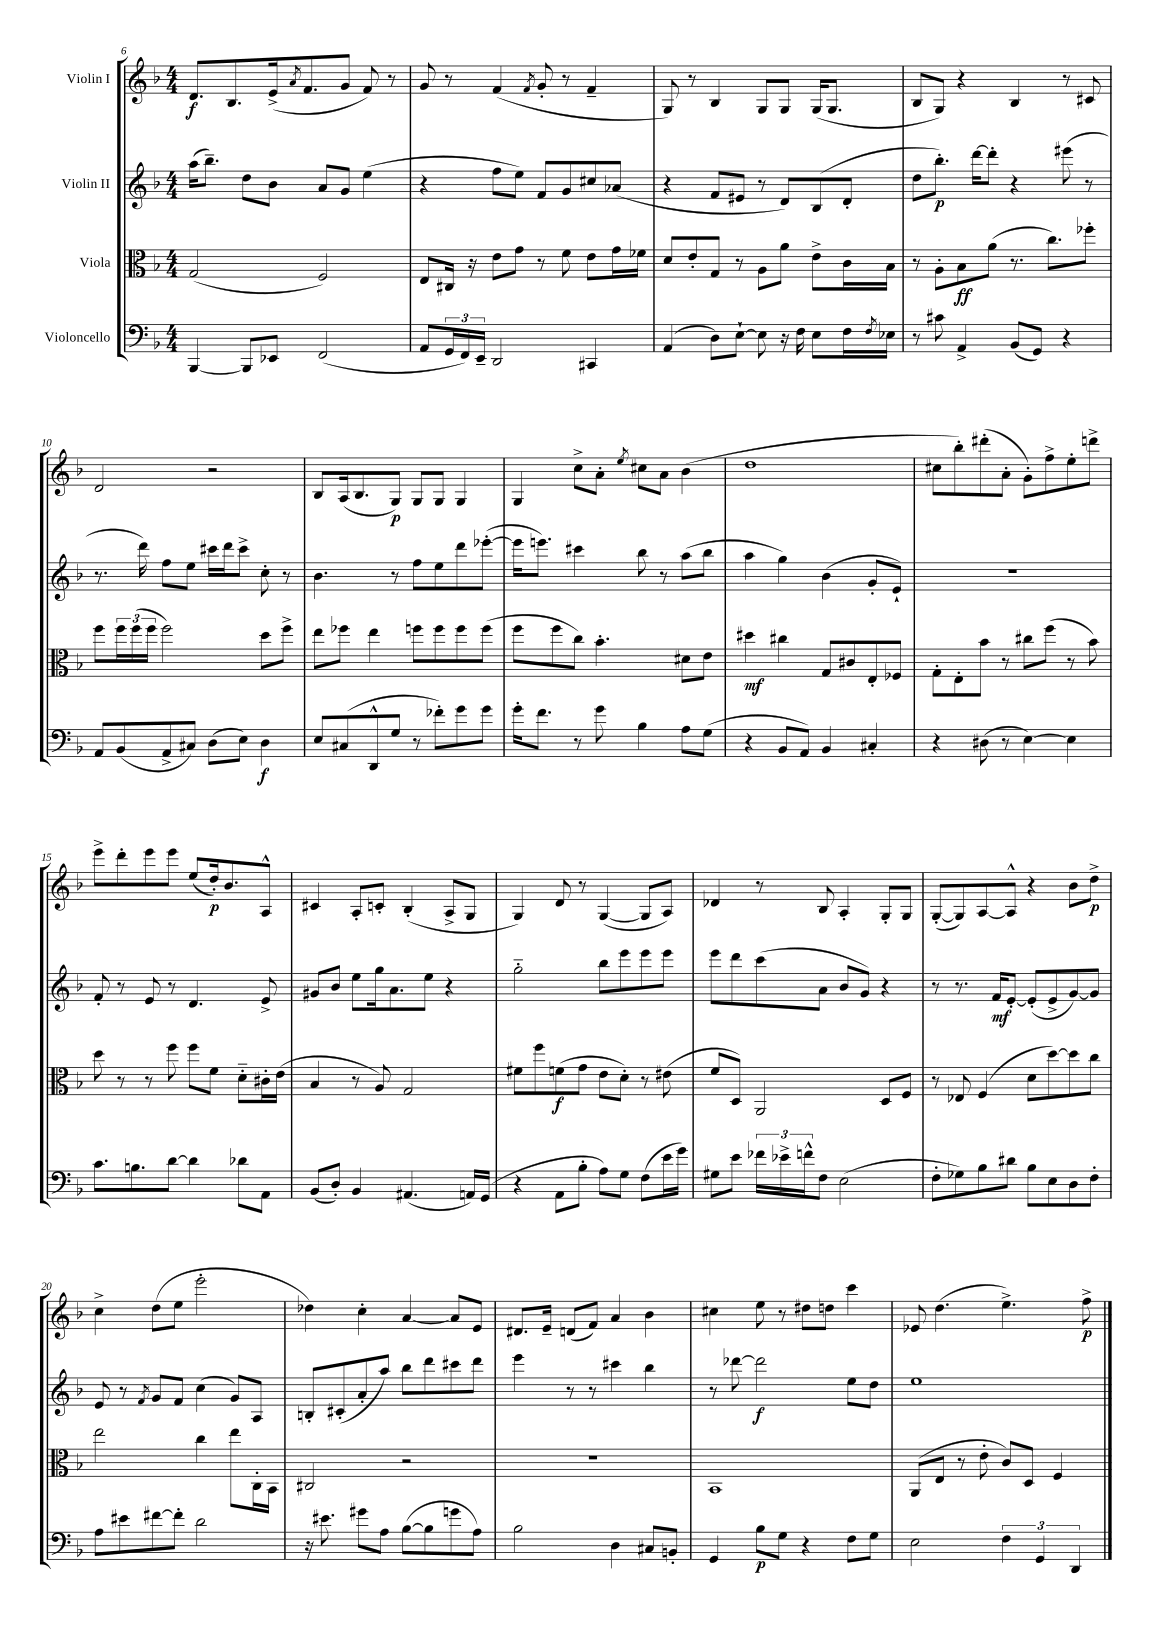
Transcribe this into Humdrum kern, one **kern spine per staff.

**kern	**kern	**kern	**kern
*staff4	*staff3	*staff2	*staff1
*clefF4	*clefC3	*clefG2	*clefG2
*k[b-]	*k[b-]	*k[b-]	*k[b-]
*M4/4	*M4/4	*M4/4	*M4/4
[4BBB-	(2G	(16aa	8.d
.	.	8.bb-~)	.
.	.	.	8.B-
8BBB-]	.	8dd	.
8EE-	.	8b-	(16e^
.	.	.	8qa
.	.	.	8.f
(2FF	2F)	8a	.
.	.	8g	8g
.	.	(4ee	8f)
.	.	.	8r
=	=	=	=
8AA	8E	4r	8g
24GG	16C#	.	8r
24FF)	.	.	.
.	16r	.	.
24EE~	.	.	.
2DD	8e	8ff	(4f
.	8g	8ee)	.
.	.	.	8qf
.	8r	8f	8g'
.	8f	8g	8r
4CC#	8e	8cc#	4f~
.	16g	(8a-	.
.	16f-	.	.
=	=	=	=
(4AA	8d	4r	8G)
.	8e'	.	8r
8D)	8G	8f	4B-
[8E`	8r	8e#	.
8E]	8A	8r	8G
16r	8a	8d)	8G
16F	.	.	.
8E	8e^	(8B-	(16G
.	.	.	8.G
16F	16c	8d'	.
8qF	.	.	.
16E-	16B-	.	.
=	=	=	=
8r	8r	8dd	8B-
8c#	8A'	8.bb-')	8G)
4AA^	8B-	.	4r
.	.	[16ddd	.
.	(8a	8ddd']	.
(8BB-	8.r	4r	4B-
8GG)	.	.	.
.	8.cc)	.	.
4r	.	(8eee#	8r
.	8ff-'	8r	8c#
=	=	=	=
8AA	8ff	8.r	2d
(8BB-	24ff	.	.
.	(24ff	.	.
.	.	16ddd)	.
.	24ff	.	.
8AA^	2ff)	8ff	.
8C#)	.	8ee	.
(8D	.	16ccc#	2r
.	.	16ddd	.
8E)	.	8ccc#^	.
4D	8dd	8cc'	.
.	8ff^	8r	.
=	=	=	=
8E	8ee	4.b-	8B-
(8C#	8ff-	.	(16A
.	.	.	8.B-
8DD^^	4ee	.	.
8G	.	8r	8G)
8r	8ff	8ff	8G
8f-')	8ff	8ee	8G
8g	8ff	8ddd	4G
8g	(8ff	([8eee-'	.
=	=	=	=
16g'	8ff	16eee-]	4G
8.f	.	8.eee)	.
.	8ff	.	.
8r	8cc)	4ccc#	8cc^
8g	4.b-'	.	8a'
.	.	.	8qee
4B-	.	8bb-	8cc#
.	.	8r	8a
8A	8d#	(8aa	(4b-
(8G	8e	8bb-	.
=	=	=	=
4r	4dd#	4aa	1dd
8BB-	4cc#	4gg)	.
8AA)	.	.	.
4BB-	8G	(4b-	.
.	8c#	.	.
4C#'	8E'	8g'	.
.	8F-	8e`)	.
=	=	=	=
4r	8G'	1r	8cc#
.	8E'	.	8bb-')
(8D#	8b-	.	(8ddd#'
8r	8r	.	8a'
[4E)	8cc#	.	8g')
.	(8ff	.	8ff^
4E]	8r	.	8ee'
.	8b-)	.	8ddd^
=	=	=	=
8.c	8dd	8f'	8eee^
.	8r	8r	8ddd'
8.B	.	.	.
.	8r	8e	8eee
[8d	8ff	8r	8eee
4d]	8ff	4.d	(8ee
.	8f	.	16dd')
.	.	.	8.b-
8d-	8d'~	.	.
8AA	16c#'	8e^	8A^^
.	(16e	.	.
=	=	=	=
(8BB-	4B-	8g#	4c#
8D')	.	8b-	.
4BB-	8r	8ee	8A'
.	8A)	16gg	8c'
.	.	8.a	.
(4.AA#	2G	.	(4B-'
.	.	8ee	.
.	.	4r	8A^
16AA)	.	.	8G
(16GG	.	.	.
=	=	=	=
4r	8f#	2gg'~	4G)
.	8ff	.	.
8AA	(8f	.	8d
8B-'	8g	.	8r
8A)	8e	8bb-	([4G
8G	8d')	8eee	.
(8F	8r	8eee	8G]
16e	(8e#	8eee	8A)
16g)	.	.	.
=	=	=	=
8G#	8f	8eee	4d-
8e	8D)	8ddd	.
24f-	2AA	(8ccc	8r
24e-^	.	.	.
24f^^	.	.	.
8F	.	8a	8B-
(2E	.	8b-	4A'
.	.	8g)	.
.	8D	4r	8G'
.	8F	.	8G
=	=	=	=
8F'	8r	8r	([8G'
8G-)	8E-	8.r	8G])
8B-	(4F	.	[8A
.	.	16f	.
8d#	.	[8e'	8A^^]
8B-	8d	(8e']	4r
8E	[8dd)	8e^	.
8D	8dd]	[8g)	8b-
8F'	8cc	8g]	8dd^
=	=	=	=
8A	2ee	8e	4cc^
8e#	.	8r	.
.	.	8qf	.
[8f#	.	8g	(8dd
8f#']	.	8f	8ee
2d	4cc	(4cc	2eee'
.	8ee	8g)	.
.	16C'	8A	.
.	16BB-	.	.
=	=	=	=
16r	2C#	8B'	4dd-)
8.e#	.	.	.
.	.	(8c#'	.
8g#	.	8a'	4cc'
8A	.	8aa)	.
([8B-	2r	8bb-	[4a
8B-]	.	8ddd	.
8g	.	8ccc#	8a]
8A)	.	8ddd	8e
=	=	=	=
2B-	1r	4eee	8.d#
.	.	.	16e~
.	.	8r	(8d
.	.	8r	8f)
4D	.	4ccc#	4a
8C#	.	4bb-	4b-
8BB'	.	.	.
=	=	=	=
4GG	1BB-	8r	4cc#
.	.	[8ddd-	.
8B-	.	2ddd-]	8ee
8G	.	.	8r
4r	.	.	8dd#
.	.	.	8dd
8F	.	8ee	4ccc
8G	.	8dd	.
=	=	=	=
2E	(8AA	1ee	8e-
.	8E	.	(4.dd
.	8r	.	.
.	8e'	.	.
6F	8c)	.	4.ee^)
.	8D	.	.
6GG	.	.	.
.	4F	.	.
6DD	.	.	.
.	.	.	8ff^
==	==	==	==
*-	*-	*-	*-
